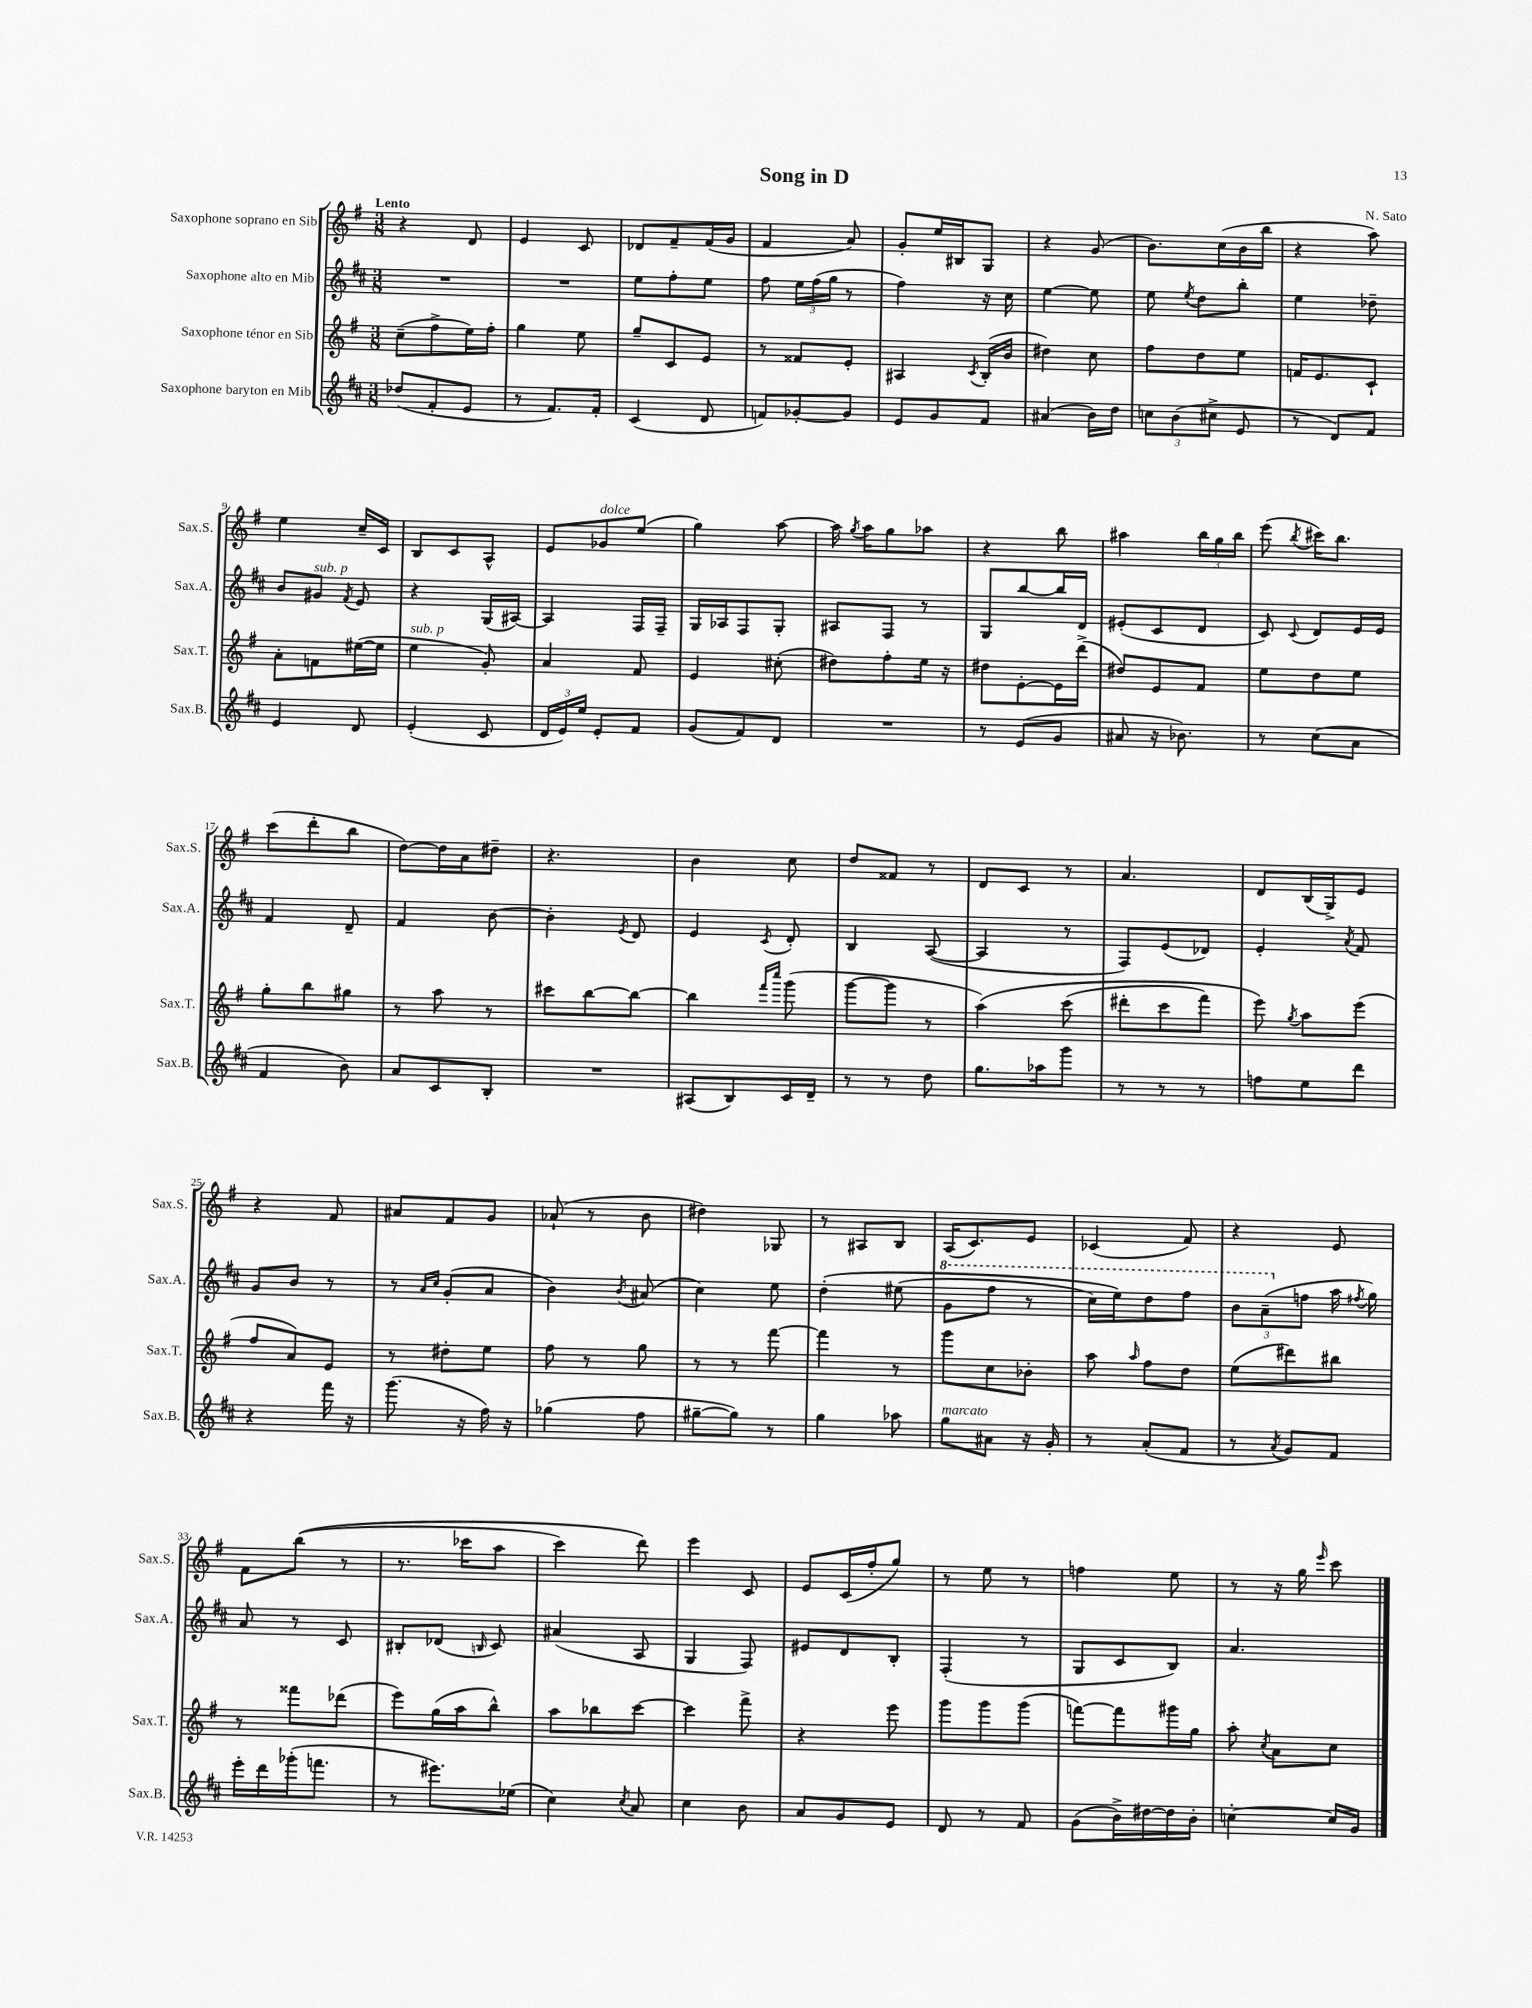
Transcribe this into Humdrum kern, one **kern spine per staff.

**kern	**kern	**kern	**kern
*part4	*part3	*part2	*part1
*staff4	*staff3	*staff2	*staff1
*I"Saxophone baryton en Mib	*I"Saxophone ténor en Sib	*I"Saxophone alto en Mib	*I"Saxophone soprano en Sib
*I'Sax.B.	*I'Sax.T.	*I'Sax.A.	*I'Sax.S.
*clefG2	*clefG2	*clefG2	*clefG2
*k[f#c#]	*k[f#]	*k[f#c#]	*k[f#]
*M3/8	*M3/8	*M3/8	*M3/8
=1	=1	=1	=1
!	!	!	!LO:TX:a:B:t=Lento
(8dd-X/L	(8cc~\L	4.r	4r
8f#'/	8ff#^\	.	.
8e/J	16ee\L)	.	8d/
.	16ff#'\JJ	.	.
=2	=2	=2	=2
8r	4gg\	4.r	4e/
8.f#/L)	.	.	.
.	8ee\	.	8c/
16f#'/Jk	.	.	.
=3	=3	=3	=3
(4c#/	8gg~/L	8ee\L	8d-X/L
.	8c/	8ff#'\	8f#~/
8d/	8e/J	8ee\J	(16f#/L
.	.	.	16g/JJ
=4	=4	=4	=4
8fn/L)	8r	8ff#\	4f#/
[8g-X'/	8f##X/L	24ee\LL	.
.	.	(24ff#\	.
.	.	24gg\JJ	.
8g-/J]	8e'/J	8r	8a/)
=5	=5	=5	=5
8e/L	4A#X/	4ff#\)	8g'/L
8g/	.	.	16ee/L
.	.	.	16B#X/J
.	8qc/	.	.
8f#/J	(16B'/LL	16r	8G/J
.	16b/JJ	16cc#\	.
=6	=6	=6	=6
(4a#X/	4dd#X\)	[4ee\	4r
16b\LL)	8cc\	8ee\]	(8g/
16dd\JJ	.	.	.
=7	=7	=7	=7
12ccn\L	8ff#\L	8ee\	8.b\L)
(12b\	.	.	.
.	.	8qee/	.
.	8dd\	8dd\L	.
12cc#X^\J	.	.	.
.	.	.	(16cc\L
8e/	8ee\J	8bb'\J	16b\
.	.	.	16bb\JJ
=8	=8	=8	=8
8r	16fn/KL	4ee\	4r
.	8.e/	.	.
8d/L)	.	.	.
8f#/J	8c`/J	8dd-X~\	8aa\)
!!LO:LB:g=z
=9	=9	=9	=9
4e/	8a'\L	8b/L	4ee\
!	!	!LO:TX:a:i:t=sub. p	!
.	8fn\	8g#X/J	.
.	.	8qf#/	.
8d/	([16ee#X\L	8e/	16cc~/LL
.	16ee#\JJ]	.	16c/JJ
=10	=10	=10	=10
!	!LO:TX:a:i:t=sub. p	!	!
(4e'/	4ee\	4r	8B/L
.	.	.	8c/
8c#/	8g'/)	(16G/LL	8A^^/J
.	.	[16A#X/JJ)	.
=11	=11	=11	=11
24d/LL	4a/	4A#/]	8e/L
24e/)	.	.	.
24ee/JJ	.	.	.
!	!	!	!LO:TX:a:i:t=dolce
8e'/L	.	.	8g-X/
8f#/J	8f#/	16F#/LL	(8ee/J
.	.	16F#~/JJ	.
=12	=12	=12	=12
(8g/L	4e/	16G/LL	4gg\)
.	.	16A-X/J	.
8f#/)	.	8F#/	.
8d/J	(8cc#X'\	8G'/J	[8aa\
=13	=13	=13	=13
4.r	8dd#X\L)	8A#X/L	16aa\]
.	.	.	8qgg/
.	.	.	16aa\KL
.	8ff#'\	8F#/J	8gg\
.	16ee\Jk	8r	8aa-X\J
.	16r	.	.
=14	=14	=14	=14
8r	8dd#X\L	8G/L	4r
(8e/L	[8e'\	[8bb/	.
8g/J	16e\L]	16bb/L]	8bb\
.	(16ddd^\JJ	16d/JJ	.
=15	=15	=15	=15
8a#X/	8dd#X/L)	(8e#X'/L	4aa#X\
16r	8e/	8c#/	.
8.b-X\)	.	.	.
.	8f#/J	8d/J	24bb\LL
.	.	.	24gg\
.	.	.	24bb\JJ
=16	=16	=16	=16
8r	8ee\L	8c#/)	(8eee\
.	.	8qqc#/	8qbb/
(8cc#\L	8dd\	8d/L	16ccc#X\KL)
.	.	.	8.bb\J
8a\J	8ee\J	16e/L	.
.	.	16e/JJ	.
!!LO:LB:g=z
=17	=17	=17	=17
4f#/	8gg'\L	4f#/	(8ccc\L
.	8bb\	.	8ddd'\
8b\)	8gg#X\J	8d~/	8bb\J
=18	=18	=18	=18
8a/L	8r	4f#/	[8dd\L)
8c#/	8aa\	.	16dd\L]
.	.	.	16a\J
8B'/J	8r	[8b\	8dd#X~\J
=19	=19	=19	=19
4.r	8ccc#X\L	4b'\]	4.r
.	[8bb\	.	.
.	.	8qe/	.
.	8bb\J_	8d/	.
=20	=20	=20	=20
(8A#X/L	4bb\]	4e/	4b\
8B/)	.	.	.
.	16qqfff#/LL	.	.
.	16qqcccc/JJ	8qc#/	.
16c#/L	(8ggg\	8d'/	8cc\
16d~/JJ	.	.	.
=21	=21	=21	=21
8r	[8ggg\L	4B/	8dd/L
8r	8ggg\J]	.	8f##X/J
8dd\	8r	([8A/	8r
=22	=22	=22	=22
8.gg\L	(4aa\)	4A/]	8d/L
.	.	.	8c/J
16aa-X\k	.	.	.
8ggg\J	(8ccc\	8r	8r
=23	=23	=23	=23
8r	8ddd#X'\L	8F#/L)	4.a/
8r	8ccc\	(8e/	.
8r	8fff#\J)	8d-X/J)	.
=24	=24	=24	=24
8ffn\L	8eee\)	4e'/	8d/L
.	8qgg/	.	.
8ee\	8aa\L	.	(16B/L
.	.	.	16G^/J)
.	.	8qa/	.
8ddd\J	(8eee\J	8f#/	8e/J
!!LO:LB:g=z
=25	=25	=25	=25
4r	8ff#/L	8g/L	4r
.	8a/)	8b/J	.
16fff#\	8e/J	8r	8f#/
16r	.	.	.
=26	=26	=26	=26
(8.ggg\	8r	8r	8a#X/L
.	.	16qqa/LL	.
.	.	16qqcc#/JJ	.
.	8dd#X'\L	(8g'/L	8f#/
16r	.	.	.
16ff#\)	8ee\J	8a/J	8g/J
16r	.	.	.
=27	=27	=27	=27
(4gg-X\	8ff#\	4b\)	(8a-X`/
.	8r	.	8r
.	.	8qb/	.
8ff#\	8gg\	(8a#X/	8b\
=28	=28	=28	=28
[8gg#X~\L	8r	4cc#\)	4dd#X\)
8gg#\J])	8r	.	.
8r	[8fff#\	8ee\	8G-X/
=29	=29	=29	=29
4gg\	4fff#\]	(4dd'\	8r
.	.	.	8A#X/L
8aa-X\	8r	(8ee#X\	8B/J
=30	=30	=30	=30
*	*	*8va	*
!LO:TX:a:i:t=marcato	!	!	!
8gg\L	8ggg\L	8gg\L	(16A/KL
.	.	.	8.c/)
8a#X\J	8cc\	8fff#\J	.
16r	8b-X'\J	8r	8e/J
16g'/	.	.	.
=31	=31	=31	=31
8r	8aa\	16ccc#\LL)	(4c-X/
.	.	16eee\J)	.
.	16qqaa/	.	.
(8a'/L	8ff#\L	8ddd\	.
8f#/J	8dd\J	8fff#\J	8f#/)
=32	=32	=32	=32
8r	(8ee\L	12bb\L	4r
.	.	(12aa~\	.
8qa/	.	.	.
8g/L)	8ddd#X\)	.	.
*	*	*X8va	*
.	.	12ffn\J	.
8f#/J	8bb#X\J	16aa\	8e/
.	.	8qff#X/	.
.	.	16gg\)	.
!!LO:LB:g=z
=33	=33	=33	=33
16eee'\LL	8r	8a/	8f#\L
16ddd\	.	.	.
(16ggg-X'\J	8fff##X\L	8r	((8bb\J
8.fffn\J	.	.	.
.	(8ddd-X\J	8c#/	8r
=34	=34	=34	=34
8r	8eee\L)	8B#X'/L	8.r
8.eee#X\L)	(16gg\L	(8d-X/J	.
.	16aa\J	.	16ccc-X\KL
.	.	16qqBn/	.
.	8bb^^\J)	8c#/)	8aa\J
(16ee-X\Jk	.	.	.
=35	=35	=35	=35
4cc#\)	8aa\L	(4a#X/	4ccc\)
.	8bb-X\	.	.
8qcc#/	.	.	.
8a/	[8ccc\J	8A/	8ddd\)
=36	=36	=36	=36
4cc#\	4ccc\]	4G/	4eee\
8b\	8fff#^\	8F#/)	8c/
=37	=37	=37	=37
8a/L	4r	8e#X/L	8e/L
8g/	.	8d/	(16c/L
.	.	.	16ff#'/J
8e/J	8eee\	8B'/J	8gg/J)
=38	=38	=38	=38
8d/	8ggg\L	(4F#'/	8r
8r	8ggg\	.	8ee\
8f#/	(8ggg\J	8r	8r
=39	=39	=39	=39
(8g\L	[8fffn\L)	8G/L	4ffn\
16b^\L)	8fff\]	8c#/	.
[16dd#X\	.	.	.
16dd#\]	16ggg#X\L	8B/J)	8ee\
16b'\JJ	16gg\JJ	.	.
=40	=40	=40	=40
[4ccn'\	8aa'\	4.a/	8r
.	8qcc/	.	.
.	8a\L	.	16r
.	.	.	16gg\
.	.	.	16qqeee/
16cc/LL]	8cc\J	.	8ccc\
16g/JJ	.	.	.
==	==	==	==
*-	*-	*-	*-
